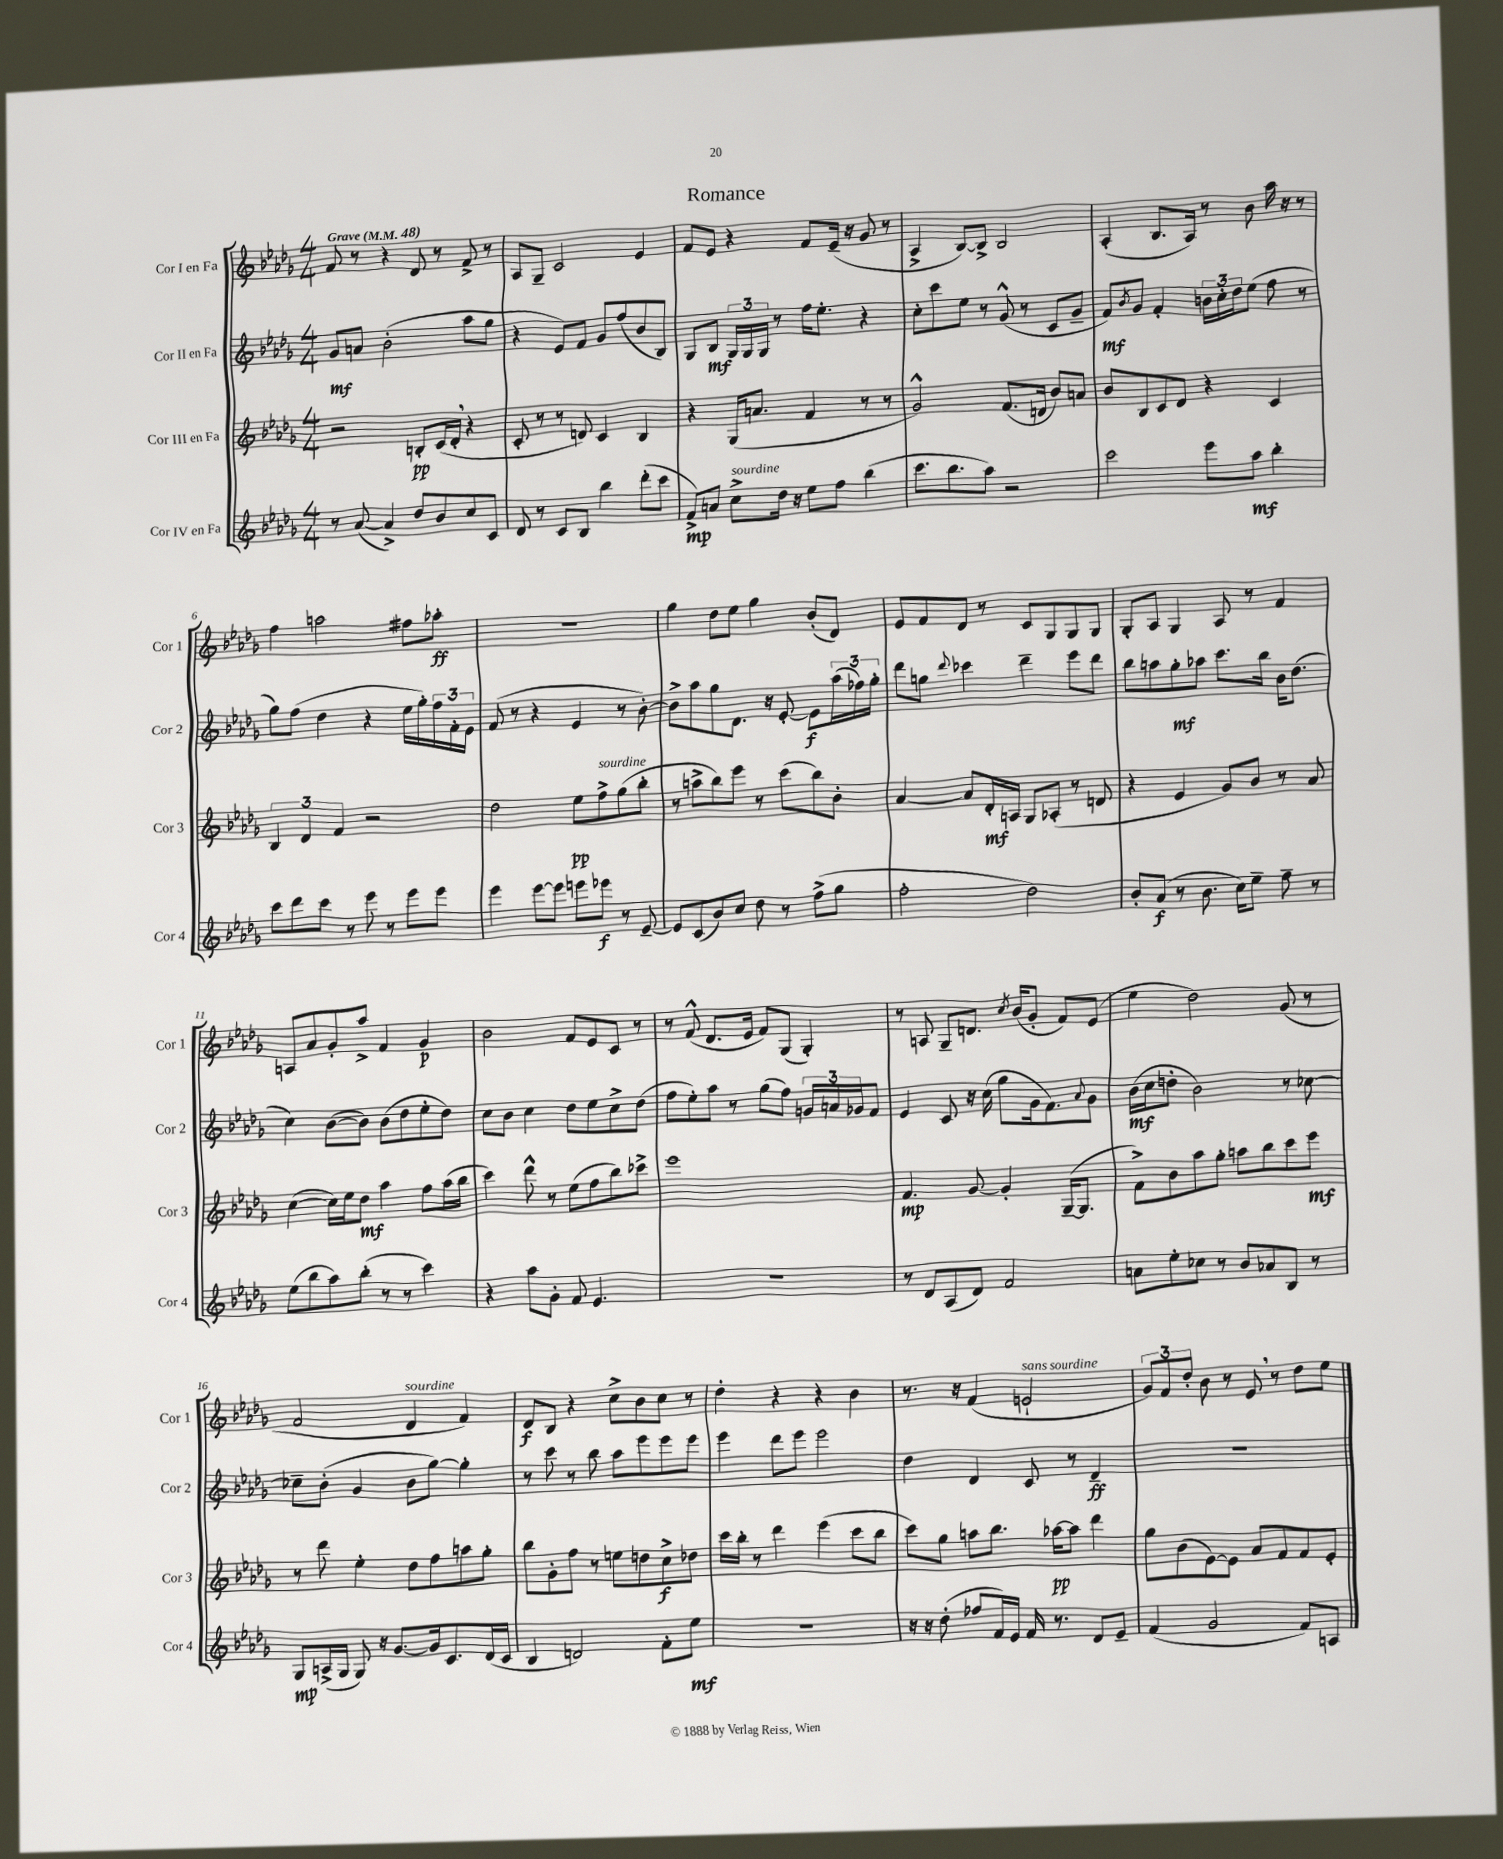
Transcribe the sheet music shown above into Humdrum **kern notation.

**kern	**kern	**kern	**kern
*staff4	*staff3	*staff2	*staff1
*clefG2	*clefG2	*clefG2	*clefG2
*k[b-e-a-d-g-]	*k[b-e-a-d-g-]	*k[b-e-a-d-g-]	*k[b-e-a-d-g-]
*M4/4	*M4/4	*M4/4	*M4/4
*MM48	*MM48	*MM48	*MM48
8r	2r	8g-	8f
([8a-	.	8a	8r
4a-^])	.	(2b-'	4r
8dd-	8B'	.	8d-
8b-	(16c	.	8r
.	16d-'	.	.
8cc	4r	8aa-	8f^
8c	.	8gg-	8r
=	=	=	=
8d-	8c'	4r	8A-
8r	8r	.	8G-~
8c	8r	8e-)	2c
8B-	8d)	8f	.
4bb-	4c	8g-	.
.	.	(8ff	.
(8ddd-'	4B-	8b-	4e-
8ccc	.	8B-)	.
=	=	=	=
8f^)	4r	8G-	8f
8a	.	8B-	8e-
8cc^	(16G-	24G-	4r
.	.	24G-	.
.	8.a	.	.
.	.	24G-	.
16dd-	.	8r	.
16r	.	.	.
8ee-	4f	16ff	8f
.	.	8.ee-'	.
8ff	.	.	(16e-~
.	.	.	16r
(4bb-	8r	4r	8g-
.	8r	.	8r
=	=	=	=
8.ccc	2g-^^)	8cc'	4A-^
.	.	8ccc	.
8.bb-	.	.	.
.	.	8ee-	[8B-)
8aa-)	.	8r	8B-^]
2r	(8.f	(8g-^^	2B-
.	.	8r	.
.	16d	.	.
.	8b-)	8c	.
.	8a	8g-~	.
=	=	=	=
2ccc	8b-	8f)	(4A-'
.	.	8qb-	.
.	8B-	8g-	.
.	8c	4f'	8.B-
.	8d-	.	.
.	.	.	16A-)
8eee-	4r	24b	8r
.	.	24cc'	.
.	.	24dd-	.
8aa-	.	(8ee-	8b-
4bb-'	4c	8ff	16aa-
.	.	.	16r
.	.	8r	8r
=	=	=	=
8ccc	6B-	8gg-)	4ff
8ddd-	.	(8ff	.
.	6d-	.	.
8ccc	.	4dd-	2aa
.	6f	.	.
8r	.	.	.
8eee-	2r	4r	.
8r	.	.	.
8eee-	.	16ee-	8ff#
.	.	16gg-')	.
8eee-	.	24ff	8aa-'
.	.	24f'	.
.	.	24e-	.
=	=	=	=
4eee-	2dd-	(8f	1r
.	.	8r	.
[8eee-	.	4r	.
8eee-]	.	.	.
8eee	8ee-	4e-	.
8eee-	8ff^	.	.
8r	(8gg-	8r	.
[8e-~	8bb-'	[8b-')	.
=	=	=	=
8e-]	8r	8b-^]	4gg-
(8c	8aa^	8aa-	.
8b-)	8bb-)	8gg-	8dd-
8cc	8eee-	8.d-	8ee-
8dd-	8r	.	4gg-
.	.	16r	.
8r	(8ccc	[8e-'	.
(8ff^	8bb-)	8e-]	(8b-'
8gg-	8b-'	(24aa-	8d-)
.	.	24ff-)	.
.	.	24gg-'	.
=	=	=	=
2ff'	[4a-	8ddd-	8e-
.	.	8gg	8f
.	.	8qqddd-	.
.	8a-]	4ccc-	8d-
.	16d-'	.	8r
.	16A	.	.
2dd-)	8G-	4ddd-~	8c
.	(8A-'	.	8G-
.	8r	8eee-	8G-
.	8d	8ddd-	8G-
=	=	=	=
8b-'	4r	8bb-	8G-'
(8a-	.	8aa	8A-
8r	4e-	8gg-'	4G-
8.b-	.	8aa-	.
.	8g-)	8.ccc	8A-
16cc)	.	.	.
8ee-~	8b-	.	8r
.	.	16bb-	.
8ff~	8r	16b-	4f
.	.	(8.dd-	.
8r	8a-	.	.
=	=	=	=
(8ee-	([4cc	4cc)	8A
8bb-	.	.	8a-
8aa-)	16cc])	([8b-	8g-'
.	16ee-	.	.
(8bb-'	8dd-	8b-])	8aa-^
8r	4aa-	(8b-	4f
8r	.	8dd-	.
4ccc)	8ff	8ee-'	4g-
.	(16aa-	8dd-)	.
.	16bb-	.	.
=	=	=	=
4r	4ccc)	8cc	2b-
.	.	8b-	.
8aa-	8ddd-^^	4cc	.
8g-'	8r	.	.
8f	(8ee-	8dd-	8f
4.e-	8ff	8ee-	8e-
.	8bb-)	8cc^	8c
.	8ccc-^	(8dd-	8r
=	=	=	=
1r	1eee-	8ff	8r
.	.	8ee-')	(8f^^
.	.	8aa-	8.d-
.	.	8r	.
.	.	.	16e-
.	.	(8gg-	8f)
.	.	8ff)	(8G-
.	.	24g	4G-')
.	.	24a	.
.	.	24g-	.
.	.	8f	.
=	=	=	=
8r	4.f	4e-	8r
8d-	.	.	8A
(8A-	.	8c	8G-~
8d-)	[8g-	16r	8.d
.	.	(16cc	.
2f	4g-']	8gg-	.
.	.	.	8qcc
.	.	.	(16b-
.	.	16g-	8g-'
.	.	8.f)	.
.	([16G-~	.	8f)
.	8.G-]	.	.
.	.	8qqa-	.
.	.	8g-	(8e-
=	=	=	=
8a	8f^)	(16b-	4ee-
.	.	16cc	.
8ee-'	8b-	8dd'	.
8cc-	8aa-	2b-)	2dd-)
8r	8gg-'	.	.
8b-	8aa	.	.
8a-	8bb-	.	.
8B-	8ccc	8r	(8g-
8r	8eee-	[8cc-	8r
=	=	=	=
8G-	8r	8cc-~]	2f
(16A^	8ddd-	(8b-'	.
16G-	.	.	.
8G-)	4ee-'	4g-	.
16r	.	.	.
[8.g-	.	.	.
.	8dd-	8b-	4d-
16g-]	8ff	[8gg-)	.
8.c	.	.	.
.	8aa	4gg-']	4f)
(16d-	8gg-'	.	.
16c	.	.	.
=	=	=	=
4B-	8bb-	8r	8d-
.	8g-'	8ccc	8B-
2d)	8ff	8r	4r
.	8r	8bb-	.
.	8ee	8aa-	8cc^
.	8dd	8eee-	8b-
8f'	8cc^	8eee-	8cc
8ee-	8dd-	8eee-	8r
=	=	=	=
1r	16ccc	4eee-	4dd-'
.	16bb-'	.	.
.	8r	.	.
.	4ddd-	8ddd-	4r
.	.	8eee-	.
.	(4eee-	2eee-	4r
.	8ccc	.	4b-
.	8bb-	.	.
=	=	=	=
16r	8ccc)	4dd-	8.r
16r	.	.	.
(8dd-'	8gg-	.	.
.	.	.	16r
8ff-	8aa	4d-	(4f
16f)	8.bb-	.	.
16e-	.	.	.
16f	.	8c	2e`
8.r	[16aa-	.	.
.	8aa-]	8r	.
8d-	4ddd-	4d-~	.
8e-~	.	.	.
=	=	=	=
(4f	8gg-	1r	12g-)
.	.	.	12f
.	(8b-	.	.
.	.	.	12dd-'
2g-	[8e-)	.	8b-
.	8e-]	.	8r
.	8a-	.	8e-
.	8f	.	8r
8f)	8f	.	8dd-
8A	8e-'	.	8ee-
==	==	==	==
*-	*-	*-	*-
